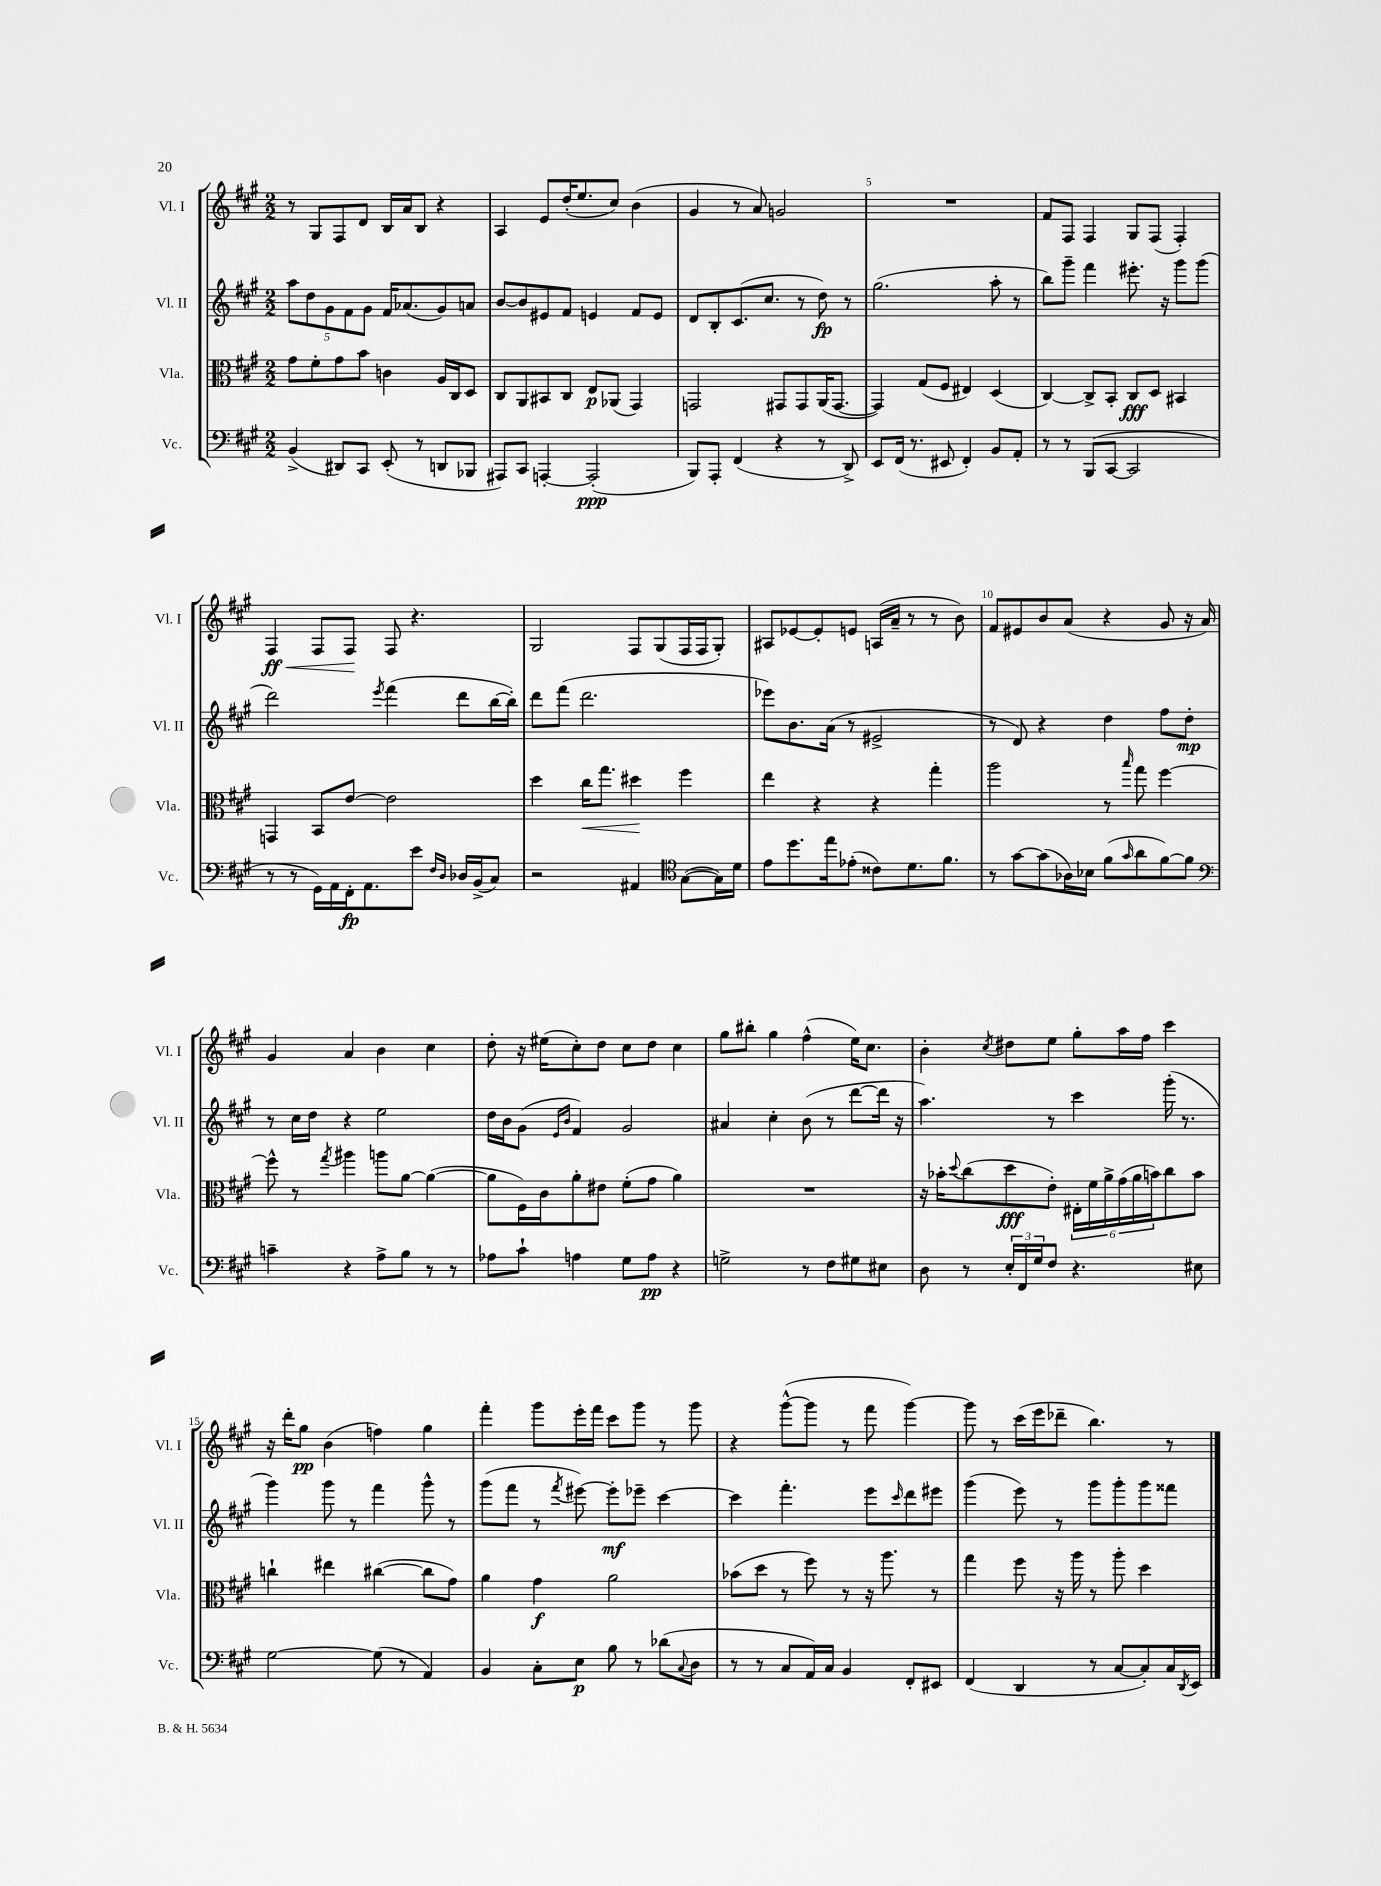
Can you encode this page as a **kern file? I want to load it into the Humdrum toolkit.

**kern	**kern	**kern	**kern
*staff4	*staff3	*staff2	*staff1
*clefF4	*clefC3	*clefG2	*clefG2
*k[f#c#g#]	*k[f#c#g#]	*k[f#c#g#]	*k[f#c#g#]
*M2/2	*M2/2	*M2/2	*M2/2
(4BB^	8g#	10aa	8r
.	.	10dd	.
.	8f#'	.	8G#
.	.	10g#	.
8DD#)	8g#	.	8F#
.	.	10f#	.
8CC#	8b	.	8d
.	.	10g#	.
(8EE'	4c	16f#	16B
.	.	(8.a-	16a
8r	.	.	8B
8DD	16A	8g#)	4r
.	16C#	.	.
8BBB-	8D	8a	.
=	=	=	=
8AAA#)	8C#	[8b	4A
8CC#	8AA	8b]	.
[4AAA'	8BB#	8e#	8e
.	8C#	8f#	(16dd'
.	.	.	8.ee
(2AAA']	8E	4e	.
.	(8AA-	.	8cc#)
.	4GG#)	8f#	(4b
.	.	8e	.
=	=	=	=
8BBB)	2GG	8d	4g#
8AAA'	.	8B'	.
(4FF#	.	(8.c#	8r
.	.	.	8a)
.	.	8.cc#	.
4r	8GG#	.	2g
.	8GG#	8r	.
8r	(16AA	8dd)	.
.	[8.GG#	.	.
8DD^)	.	8r	.
=	=	=	=
8EE	4GG#])	(2.gg#	1r
(16FF#	.	.	.
8.r	.	.	.
.	(8G#	.	.
8EE#	8F#	.	.
4FF#')	4E#)	.	.
8BB	(4D	8aa'	.
8AA'	.	8r	.
=	=	=	=
8r	[4C#)	8bb)	8f#
8r	.	8ggg#~	8F#
(8BBB	8C#^]	4fff#	4F#
[8CC#	8BB'	.	.
2CC#]	8C#	8.eee#'	8G#
.	8D	.	(8F#
.	.	16r	.
.	4BB#	8ggg#	4F#')
.	.	(8ggg#	.
=	=	=	=
8r	4GG	2ddd)	4F#
8r	.	.	.
16GG#)	8BB	.	8F#
16AA	.	.	.
16FF#'	[8e	.	8F#
8.AA	.	.	.
.	.	8qeee	.
.	2e]	(4fff#	8F#
8e	.	.	4.r
16qqF#	.	.	.
16qqD	.	.	.
16D-	.	8ddd	.
(16BB^	.	.	.
8C#)	.	[16bb	.
.	.	16bb'])	.
=	=	=	=
2r	4dd	8ddd	2G#
.	.	(8fff#	.
.	16cc#	2.ddd	.
.	8.gg#	.	.
4AA#	4dd#	.	8F#
.	.	.	(8G#
*clefC4	*	*	*
([8G#	4ff#	.	16F#
.	.	.	16F#
16G#])	.	.	8G#')
16d	.	.	.
=	=	=	=
8e	4ee	8eee-)	8A#
8.dd	.	8.b	[8e-
.	4r	.	8e-']
16ee	.	(16a	.
(8e-'	.	8r	8e
8c##)	4r	2e#^	(16A
.	.	.	16a~
8.d	.	.	8r
.	4gg#'	.	8r
8.f#	.	.	.
.	.	.	8b)
=	=	=	=
8r	2aa	8r	8f#
[8g#	.	8d)	8e#
(8g#]	.	4r	8b
16A-)	.	.	(8a
16B-	.	.	.
(8f#	8r	4dd	4r
16qqg#	16qqbb	.	.
8a	8gg#	.	.
[8f#)	[4ff#	8ff#	8g#
8f#]	.	8dd'	16r
.	.	.	16a)
=	=	=	=
*clefF4	*	*	*
4c~	8ff#^^]	8r	4g#
.	8r	16cc#	.
.	.	16dd	.
.	8qgg#	.	.
4r	4aa#	4r	4a
8A^	8aa	2ee	4b
8B	[8a	.	.
8r	(4a_	.	4cc#
8r	.	.	.
=	=	=	=
8A-	8a]	16dd	8dd'
.	.	16b	.
8c#`	16F#)	(8g#	16r
.	16c#	.	(16ee#
.	.	16qqe	.
.	.	16qqb	.
4A	8a'	4f#)	8cc#')
.	8e#	.	8dd
8G#	(8f#'	2g#	8cc#
8A	8g#	.	8dd
4r	4a)	.	4cc#
=	=	=	=
2G^	1r	4a#	8gg#
.	.	.	8bb#'
.	.	4cc#'	4gg#
8r	.	(8b	(4ff#^^
8F#	.	8r	.
8G#	.	[8ddd	16ee)
.	.	.	8.cc#
8E#	.	16ddd]	.
.	.	16r	.
=	=	=	=
8D	16r	4.aa)	4b'
.	16b-'	.	.
.	8qqdd	.	.
8r	(8cc#	.	.
.	.	.	8qcc#
24E'	8dd	.	8dd#
24FF#	.	.	.
24G#	.	.	.
8F#	8e')	8r	8ee
4.r	24E#'	4ccc#	8gg#'
.	24f#	.	.
.	24a^	.	.
.	(24g#	.	16aa
.	24a	.	.
.	.	.	16ff#
.	24b)	.	.
.	8cc#	(16ggg#'	4ccc#
.	.	8.r	.
8E#	8b	.	.
=	=	=	=
[2G#	4cc`	4ggg#)	16r
.	.	.	16ddd'
.	.	.	8gg#
.	4ee#	8ggg#	(4b
.	.	8r	.
(8G#]	([4cc#	4fff#	4ff)
8r	.	.	.
4AA)	8cc#]	8ggg#^^	4gg#
.	8g#)	8r	.
=	=	=	=
4BB	4a	(8ggg#	4fff#'
.	.	8fff#	.
8C#'	4g#	8r	8ggg#
.	.	8qfff#	.
8E	.	[8eee#)	16eee'
.	.	.	16fff#
8B	2a	8eee#']	8ccc#
8r	.	8eee-~	8ggg#
(8d-	.	[4ccc#	8r
8qqC#	.	.	.
8D	.	.	8ggg#
=	=	=	=
8r	(8b-	4ccc#]	4r
8r	8dd	.	.
8C#	8r	4.fff#'	([8ggg#^^
16AA)	8ff#)	.	8ggg#]
16C#	.	.	.
4BB	8r	.	8r
.	16r	8eee	8fff#
.	8.aa	.	.
.	.	16qqccc#	.
8FF#'	.	8ddd	[4ggg#)
8EE#	8r	8eee#	.
=	=	=	=
(4FF#	4gg#	(4ggg#	8ggg#]
.	.	.	8r
4DD	8ff#	8eee)	(16ccc#
.	.	.	16eee
.	16r	8r	8ddd-~
.	16aa	.	.
8r	8r	8ggg#	4.bb)
[8C#	8aa'	8ggg#'	.
8C#'])	4dd	8ggg#	.
16C#	.	8fff##	8r
8qDD	.	.	.
16EE	.	.	.
==	==	==	==
*-	*-	*-	*-
